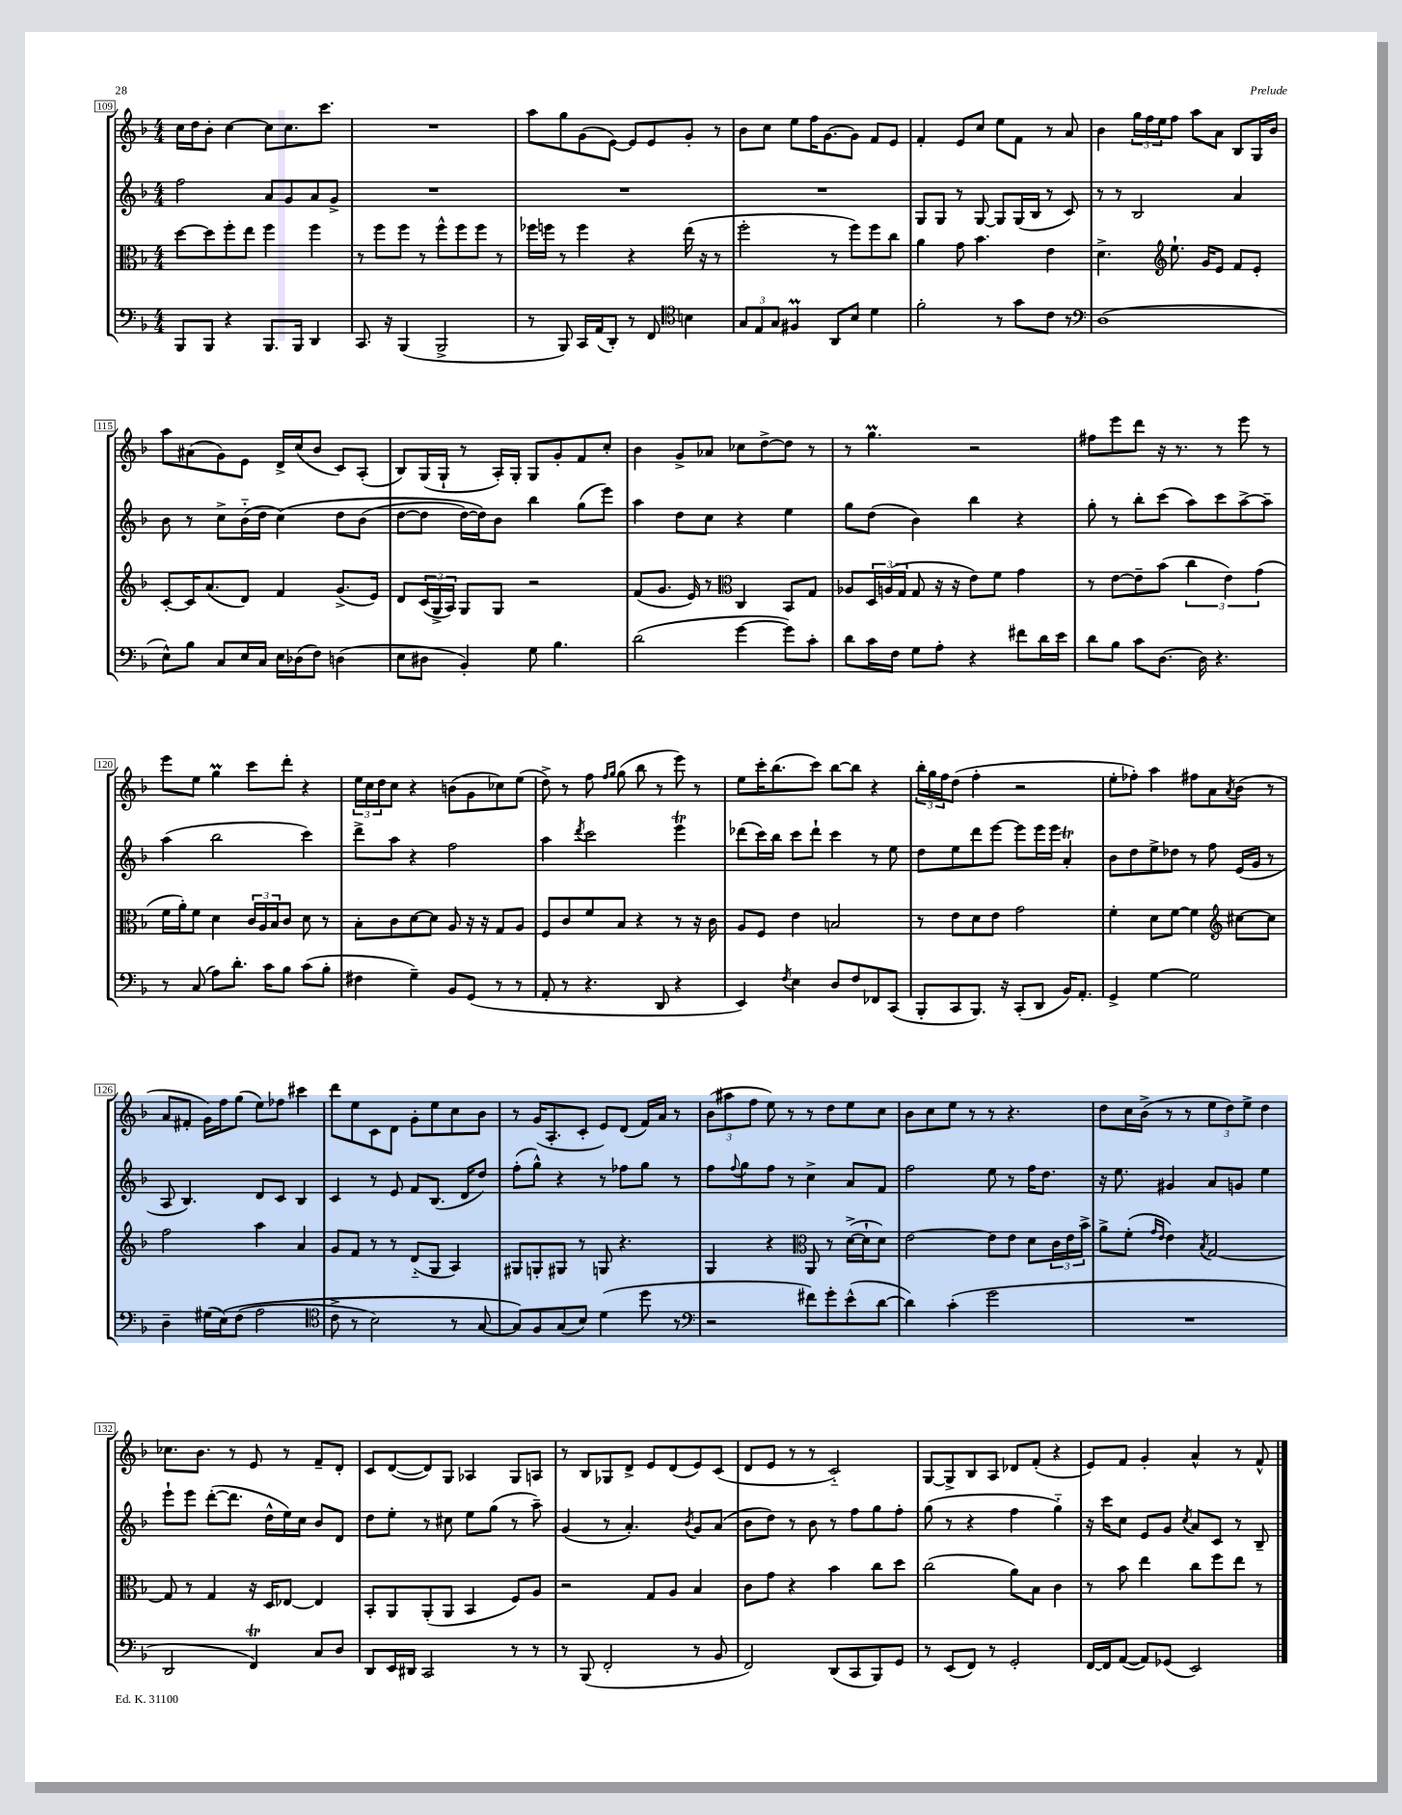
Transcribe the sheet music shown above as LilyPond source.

<<
\new StaffGroup <<
\new Staff = "s0" {
    \clef treble \key f \major \numericTimeSignature \time 4/4
    c''16 d''16 bes'8-. c''4~ c''8 c''8. c'''8. |
    R1 |
    a''8 g''8 g'8( e'8~) e'8 e'8 g'8-. r8 |
    bes'8 c''8 e''8 f''16 g'8.~ g'8 f'8 e'8 |
    f'4-. e'8 c''8 e''8 f'8 r8 a'8 |
    bes'4 \tuplet 3/2 { g''16 f''16 e''16 } f''8 a''8 a'8 bes8 g16 bes'16 |
    a''8 ais'8( g'8) e'8 d'16-> c''16( bes'8 c'8) a8-.( |
    bes8) g16( g16-! r8 a16-.) g16-. g8 g'8-. f'8 c''8-. |
    bes'4 g'8-> aes'8 ces''8 d''8~-> d''8 r8 |
    r8 g''4.\prall r2 |
    fis''8 e'''8 d'''8 r16 r8. r8 e'''8 r8 |
    e'''8 e''8 g''4\prall c'''8 d'''8-. r4 |
    \tuplet 3/2 { e''16 c''16 d''16 } c''8 r4 b'8( g'8 ces''8) e''8( |
    d''8->) r8 f''8 \grace { f''16 g''16 } g''8( bes''8 r8 e'''8) r8 |
    e''8 c'''16-. bes''8.( c'''8) bes''8~ bes''8 r4 |
    \tuplet 3/2 { bes''16-. g''16 f''16 } d''8( f''4-. r2 |
    e''8-. fes''8-.) a''4 fis''8 a'8 \acciaccatura { a'8 } bes'8( r8 |
    a'8 fis'8-. g'16) f''16 g''8( e''8) fes''8 cis'''4 |
    d'''8 e''8 c'8 d'8 g'8-. e''8 c''8 bes'8 |
    r8 g'16( a8.-. c'8-. e'8) d'8( f'16) a'16 r8 |
    \tuplet 3/2 { bes'8( ais''8 f''8 } e''8) r8 r8 d''8 e''8 c''8 |
    bes'8 c''8 e''8 r8 r8 r4. |
    d''8 c''16 bes'16->( r8 r8 \tuplet 3/2 { e''8 d''8) e''8-> } d''4 |
    ces''8. bes'8. r8 e'8 r8 f'8-- d'8-. |
    c'8 d'8~( d'8) g8 aes4 g8 a8 |
    r8 bes8 ges8 d'8-> e'8 d'8( e'8) c'8( |
    d'8 e'8 r8 r8 c'2-_) |
    g8~ g8-> bes8 a8 des'8 f'8-.( r4 |
    e'8) f'8 g'4-. a'4-^ r8 f'8-^ \bar "|." |
}
\new Staff = "s1" {
    \clef treble \key f \major \numericTimeSignature \time 4/4
    f''2 a'8 g'8 a'8 g'8-> |
    R1 |
    R1 |
    R1 |
    g8 g8 r8 g8~ g8 g16( bes16 r8 c'8) |
    r8 r8 bes2 a'4 |
    bes'8 r8 c''8-> bes'16-_( d''16 c''4)\( d''8 bes'8( |
    d''8~ d''8 d''16~) d''16\) bes'8 bes''4 g''8( e'''8) |
    a''4 d''8 c''8 r4 e''4 |
    g''8 d''8( bes'4) bes''4 r4 |
    g''8-. r8 bes''8-. c'''8( a''8) c'''8 a''8~-> a''8-- |
    a''4( bes''2 c'''4) |
    d'''8-> a''8 r4 f''2 |
    a''4 \acciaccatura { d'''8 } c'''2 e'''4\trill |
    des'''8( c'''16) bes''16 c'''8 des'''8-! c'''4 r8 e''8 |
    d''8 e''8 d'''8 e'''8~ e'''8 e'''16 e'''16 a'4-.\trill |
    bes'8 d''8 e''8-> des''8 r8 f''8 e'16( g'16 r8 |
    a8 bes4.) d'8 c'8 bes4 |
    c'4 r8 e'8 f'8 bes8.( d'16 d''8) |
    f''8-.( g''8-^) r4 r8 fes''8 g''8 r8 |
    f''8 \appoggiatura { f''8 } g''8 f''8 r8 c''4-> a'8 f'8 |
    f''2 e''8 r8 f''16 d''8. |
    r16 e''8. gis'4 a'8 g'8 e''4 |
    e'''8-! e'''8 d'''8~-.( d'''8. d''16-^ e''16) c''16 bes'8 d'8 |
    d''8 e''8-. r8 cis''8 e''8 g''8( r8 a''8--) |
    g'4( r8 a'4.-.) \acciaccatura { bes'8 } g'8 a'8( |
    bes'8 d''8) r8 bes'8 r8 f''8 g''8 f''8-. |
    g''8( r8 r4 f''4 g''4-_) |
    r16 c'''16 c''8 e'8 g'8 \acciaccatura { c''8 } a'8 c'8 r8 bes8-- \bar "|." |
}
\new Staff = "s2" {
    \clef alto \key f \major \numericTimeSignature \time 4/4
    d''8~ d''8 f''8-. e''8 f''4 f''4 |
    r8 f''8 f''8 r8 f''8-^ f''8 f''8 r8 |
    fes''16 f''16 r8 f''4 r4 e''16( r16 r8 |
    f''2-. r8 f''8) f''8 c''8 |
    a'4 g'8 bes'4. e'4 |
    d'4.-> \clef treble e''8.-! g'16 e'8 f'8 e'8-. |
    c'8~-. c'16 a'8.( d'8) f'4 g'8.->( e'16) |
    d'8 \tuplet 3/2 { c'16( g16-> a16) } g8 g8 r2 |
    f'8( g'8. e'16) r8 \clef alto c4 bes,8 g8 |
    aes8 \tuplet 3/2 { d16 a16( g16 } g8 r16 r16 e'8) f'8 g'4 |
    r8 e'8~ e'8-- bes'8( \tuplet 3/2 { c''4 e'4) g'4( } |
    f'16 a'16-.) f'8 d'4 \tuplet 3/2 { c'16 a16 bes16 } c'8 d'8 r8 |
    bes8-. c'8 d'8~ d'8 a8 r16 r16 g8 a8 |
    f8 c'8 f'8 bes8 r4 r8 r16 c'16 |
    a8 f8 e'4 b2 |
    r8 e'8 d'8 e'8 g'2 |
    f'4-. d'8 f'8~ f'4 \clef treble cis''8~ cis''8 |
    f''2 a''4 a'4 |
    g'8 f'8 r8 r8 d'8-_( g8 a4) |
    gis8 g8-. gis8 r8 g8 r4. |
    g4 r4 \clef alto a,8 r8 d'16~->( d'16-! d'8) |
    e'2~ e'8 e'8 d'8 \tuplet 3/2 { c'16 e'16 bes'16-> } |
    a'8-> f'8-.( \grace { g'16 e'16 } e'4) \acciaccatura { bes8 } g2~ |
    g8 r8 g4 r16 d16 ees8~ ees4 |
    bes,8-. a,8 a,8-.( a,8 bes,4 f8) a8 |
    r2 g8 a8 bes4 |
    c'8 g'8 r4 bes'4 c''8 d''8 |
    c''2( a'8) bes8 c'4 |
    r8 bes'8 e''4 c''8 f''8 e''8 r8 \bar "|." |
}
\new Staff = "s3" {
    \clef bass \key f \major \numericTimeSignature \time 4/4
    bes,,8 bes,,8 r4 bes,,8. bes,,16 d,4 |
    c,8. r16 bes,,4( bes,,2-> |
    r8 bes,,8) c,16 a,16( d,8-.) r8 f,8 \clef tenor b4 |
    \tuplet 3/2 { g8 e8 g8 } fis4\prall a,8 bes8 d'4 |
    f'2-. r8 g'8 c'8 r8 |
    \clef bass d1( |
    e8-^) bes8 c8 e16 c16 e16 des16( f8) d4( |
    e8 dis8 bes,4-.) g8 bes4. |
    d'2( g'4~ g'8) c'8-. |
    d'8 c'16 f16 g8 a8-. r4 fis'8 d'16 e'16 |
    d'8 bes8 c'8 d8.~ d16 r4. |
    r8 c8( a8) d'8.-. c'16 bes8 c'8( bes8-. |
    fis4 g4--) bes,8 g,8( r8 r8 |
    a,8-. r8 r4. d,8 r4 |
    e,4) \acciaccatura { f8 } e4 d8 f8 fes,8 c,8( |
    bes,,8-. c,8 bes,,8.) r16 c,8-.( d,8 bes,16) a,8.-. |
    g,4-> g4~ g2 |
    d4-- gis16( e16)\( f8( a2 |
    \clef tenor c'8-> r8 bes2) r8 g8~ |
    g8\) f8 g8( bes8) d'4( d''8 r8 |
    \clef bass r2 fis'8) g'8-. e'8-^( d'8~ |
    d'4) c'4-.( g'2 |
    R1 |
    d,2 f,4\trill) c8 d8 |
    d,8 e,16 dis,16 c,2 r8 r8 |
    r8 bes,,8( f,2-. r8 bes,8 |
    f,2) d,8( c,8 bes,,8) g,8 |
    r8 e,8( f,8) r8 g,2-. |
    f,16~ f,16 a,8~( a,8) ges,8( e,2) \bar "|." |
}
>>
>>
\layout { \context { \Score currentBarNumber = #109 \override BarNumber.stencil = #(make-stencil-boxer 0.1 0.3 ly:text-interface::print) } }
